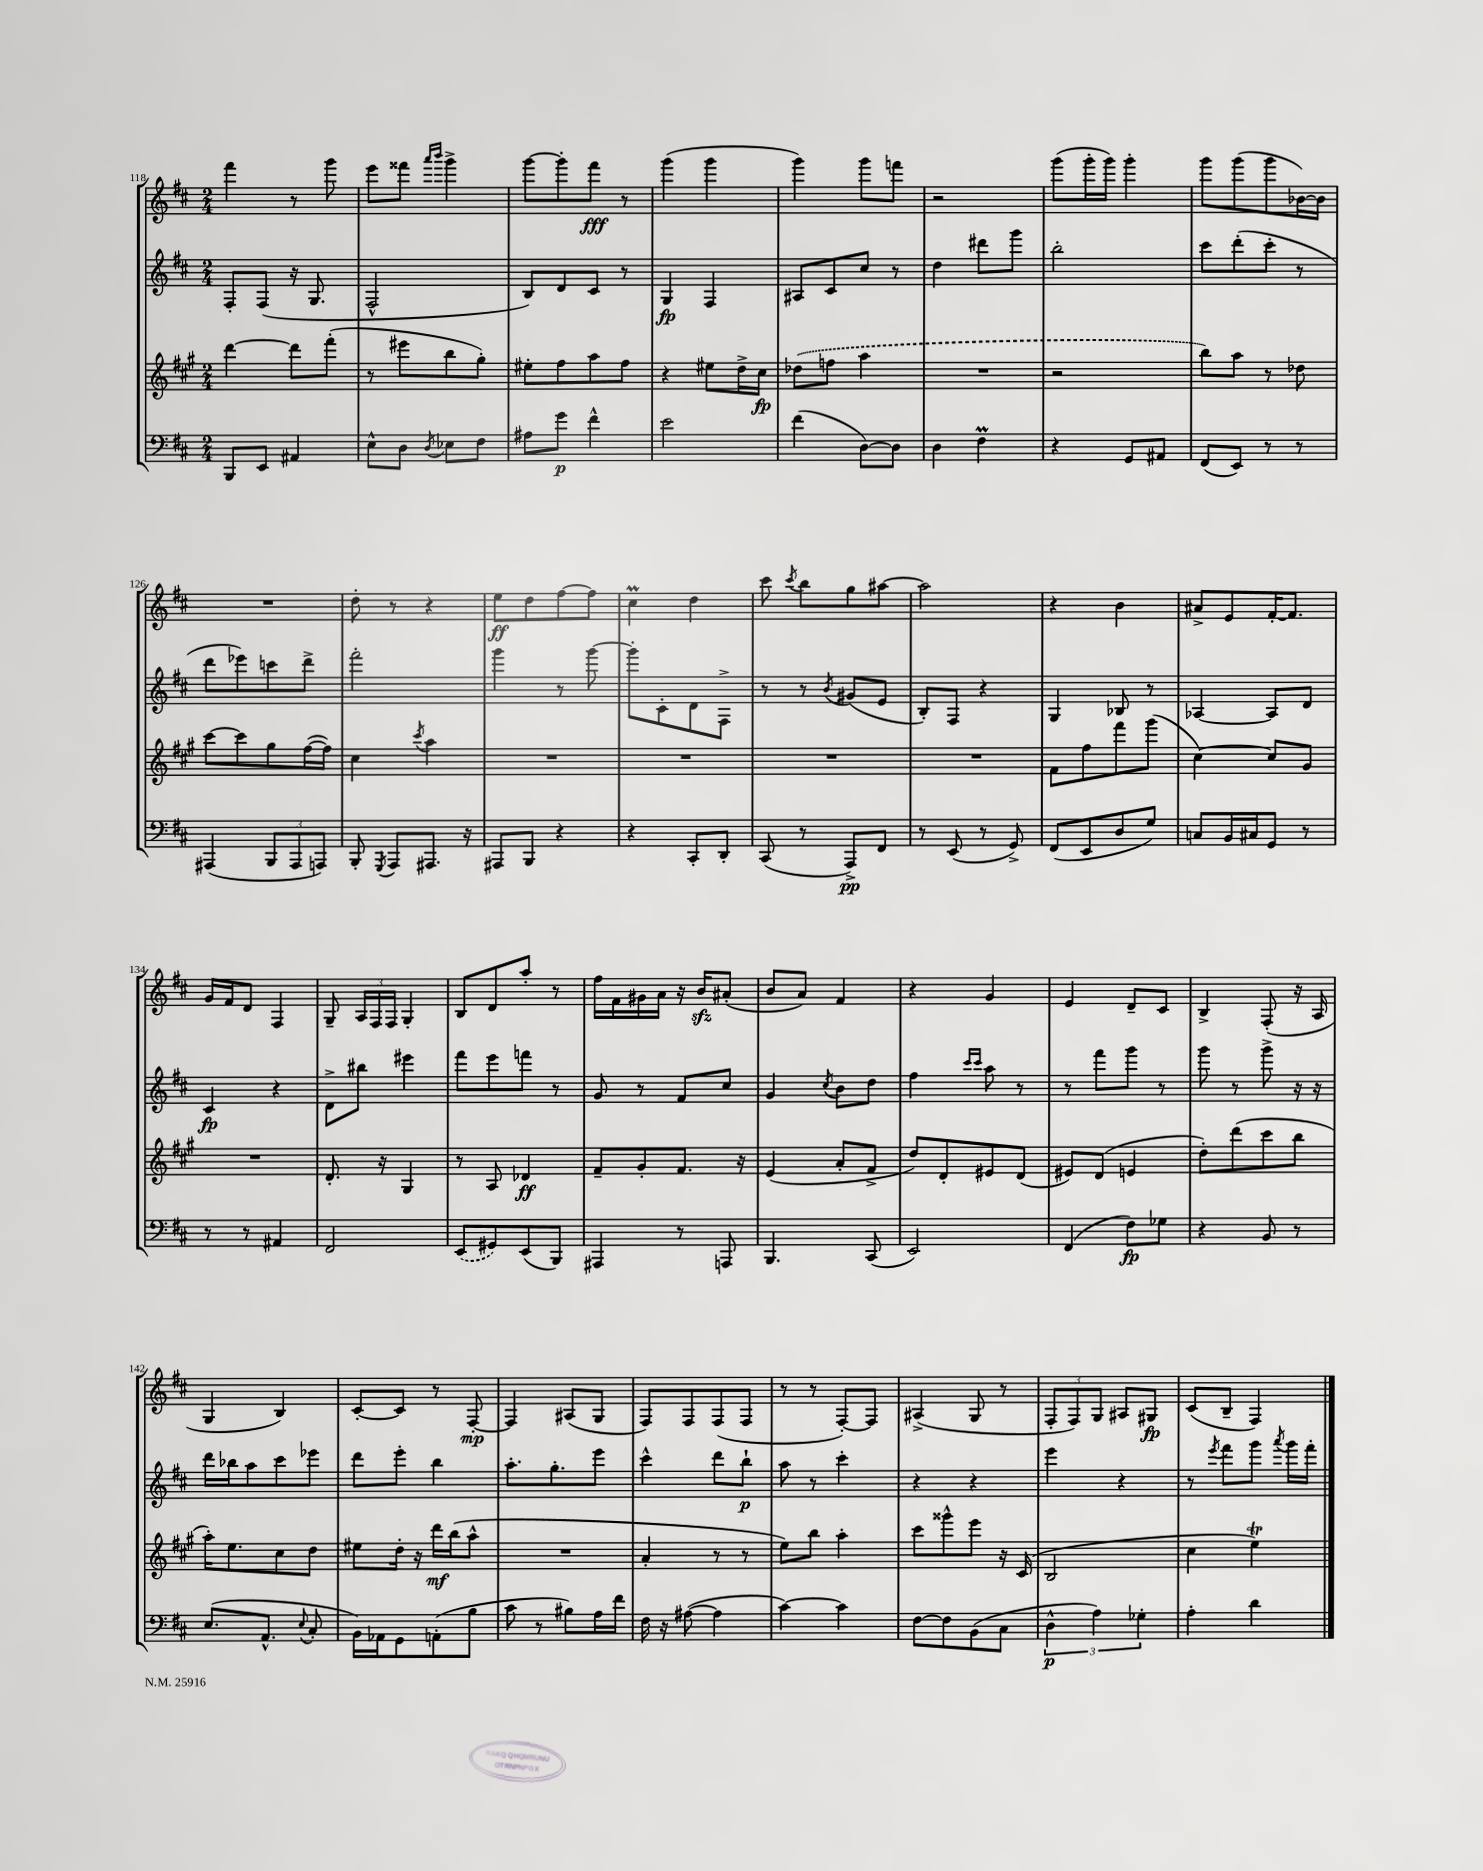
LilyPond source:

<<
\new StaffGroup <<
\new Staff = "s0" {
    \clef treble \key d \major \numericTimeSignature \time 2/4
    \autoBeamOff fis'''4 r8 g'''8 |
    e'''8[ fisis'''8] \grace { a'''16[ b'''16] } g'''4-> |
    g'''8[~ g'''8-. fis'''8]\fff r8 |
    g'''4( g'''4 |
    g'''4) g'''8[ f'''8] |
    r2 |
    g'''8[( g'''16-. g'''16]) g'''4-. |
    g'''8[ g'''8( g'''8 bes'16~) bes'16] |
    R2 |
    d''8-. r8 r4 |
    e''8[\ff d''8 fis''8~ fis''8] |
    cis''4\prall d''4 |
    cis'''8 \acciaccatura { cis'''8 } b''8[ g''8 ais''8]~ |
    ais''2 |
    r4 b'4 |
    ais'8[-> e'8 fis'16~-. fis'8.] |
    g'16[ fis'16 d'8] fis4 |
    g8-- \tuplet 3/2 { a16[ fis16 fis16] } g4-. |
    b8[ d'8 a''8]-. r8 |
    fis''16[ fis'16 gis'16 a'16] r16 b'16[\sfz ais'8]-.( |
    b'8[ a'8]) fis'4 |
    r4 g'4 |
    e'4 d'8[-- cis'8] |
    b4-> fis8-.( r16 a16 |
    g4 b4) |
    cis'8[~-. cis'8] r8 fis8~-.\mp |
    fis4 ais8[( g8] |
    fis8[) fis8 fis8( fis8] |
    r8 r8 fis8[~-.) fis8] |
    ais4->( g8 r8 |
    \tuplet 3/2 { fis8[-. fis8) g8] } ais8[ gis8]\fp |
    cis'8[( b8]-- fis4) \bar "|." |
}
\new Staff = "s1" {
    \clef treble \key d \major \numericTimeSignature \time 2/4
    \autoBeamOff fis8[-. fis8]( r16 g8. |
    fis2-^ |
    b8[) d'8 cis'8] r8 |
    g4\fp fis4 |
    ais8[ cis'8 cis''8] r8 |
    d''4 dis'''8[ g'''8] |
    b''2-. |
    cis'''8[ d'''8-.( cis'''8]-. r8 |
    d'''8[ ees'''8) c'''8 d'''8]-> |
    fis'''2-. |
    g'''4 r8 g'''8~ |
    g'''8[-. cis'8-. d'8 fis8]-> |
    r8 r8 \acciaccatura { b'8 } gis'8[( e'8] |
    b8[-.) fis8] r4 |
    g4 bes8 r8 |
    aes4~ aes8[ d'8] |
    cis'4\fp r4 |
    d'8[-> bis''8] eis'''4 |
    fis'''8[ e'''8 f'''8] r8 |
    g'8 r8 fis'8[ cis''8] |
    g'4 \acciaccatura { cis''8 } b'8[ d''8] |
    fis''4 \grace { cis'''16[ cis'''16] } a''8 r8 |
    r8 fis'''8[ g'''8] r8 |
    g'''8 r8 g'''8-> r16 r16 |
    d'''16[ bes''16 a''8 cis'''8 ees'''8] |
    d'''8[ e'''8]-. b''4 |
    a''8.[-. g''8.-. e'''8] |
    cis'''4-^ d'''8[ b''8]-!\p |
    a''8 r8 cis'''4-. |
    r4 r4 |
    e'''4 r4 |
    r8 \acciaccatura { e'''8 } fis'''8[ g'''8] \acciaccatura { a'''8 } g'''16[ fis'''16]-. \bar "|." |
}
\new Staff = "s2" {
    \clef treble \key a \major \numericTimeSignature \time 2/4
    \autoBeamOff d'''4~ d'''8[ fis'''8]-.( |
    r8 eis'''8[ b''8 gis''8]-.) |
    eis''8[-. fis''8 a''8 fis''8] |
    r4 eis''8[ d''16-> cis''16]\fp |
    \once \slurDashed des''8[( f''8] a''4 |
    R2 |
    r2 |
    b''8[) a''8] r8 des''8 |
    cis'''8[~ cis'''8 gis''8 fis''16~( fis''16]) |
    cis''4 \acciaccatura { cis'''8 } a''4 |
    R2 |
    R2 |
    R2 |
    R2 |
    fis'8[ fis''8 fis'''8 gis'''8]( |
    cis''4~) cis''8[ gis'8] |
    R2 |
    d'8.-. r16 gis4 |
    r8 a8 des'4\ff |
    fis'8[-- gis'8-. fis'8.] r16 |
    e'4( a'8[-. fis'8]-> |
    d''8[) d'8-. eis'8 d'8]( |
    eis'8[) d'8]( e'4 |
    d''8[-.) d'''8( cis'''8 b''8] |
    a''16[-.) e''8. cis''8 d''8] |
    eis''8[ d''16]-. r16 d'''16[\mf b''16( a''8]-^ |
    R2 |
    a'4-. r8 r8 |
    e''8[) b''8] a''4-. |
    cis'''8[ gisis'''8-^ e'''8] r16 cis'16( |
    b2 |
    cis''4 e''4\trill) \bar "|." |
}
\new Staff = "s3" {
    \clef bass \key d \major \numericTimeSignature \time 2/4
    \autoBeamOff b,,8[ e,8] ais,4 |
    e8[-^ d8] \acciaccatura { d8 } ees8[ fis8] |
    ais8[ g'8]\p fis'4-^ |
    e'2 |
    fis'4( d8[~) d8] |
    d4 fis4\prall |
    r4 g,8[ ais,8] |
    fis,8[( e,8]) r8 r8 |
    ais,,4( \tuplet 3/2 { b,,8[ ais,,8 a,,8]) } |
    b,,8-. \acciaccatura { g,,8 } a,,8[ ais,,8.] r16 |
    ais,,8[ b,,8] r4 |
    r4 cis,8[-. d,8]-. |
    cis,8( r8 a,,8[->\pp) fis,8] |
    r8 e,8( r8 g,8->) |
    fis,8[( e,8 d8 g8]) |
    c8[ b,16 cis16 g,8] r8 |
    r8 r8 ais,4 |
    fis,2 |
    \once \slurDashed e,8[( gis,8) e,8( b,,8]) |
    ais,,4 r8 a,,8 |
    b,,4. cis,8( |
    e,2) |
    fis,4( fis8[\fp) ges8] |
    r4 b,8 r8 |
    e8.[( a,8.]-^ \appoggiatura { e8 } cis8-. |
    b,16[) aes,16 g,8 a,8-.( b8] |
    cis'8 r8 bis8[) a16 fis'16] |
    fis16 r16 ais8~( ais4 |
    cis'4~) cis'4 |
    fis8[~ fis8 b,8( cis8] |
    \tuplet 3/2 { d4-^\p a4) ges4-. } |
    a4-. d'4 \bar "|." |
}
>>
>>
\layout { \context { \Score currentBarNumber = #118 } }
